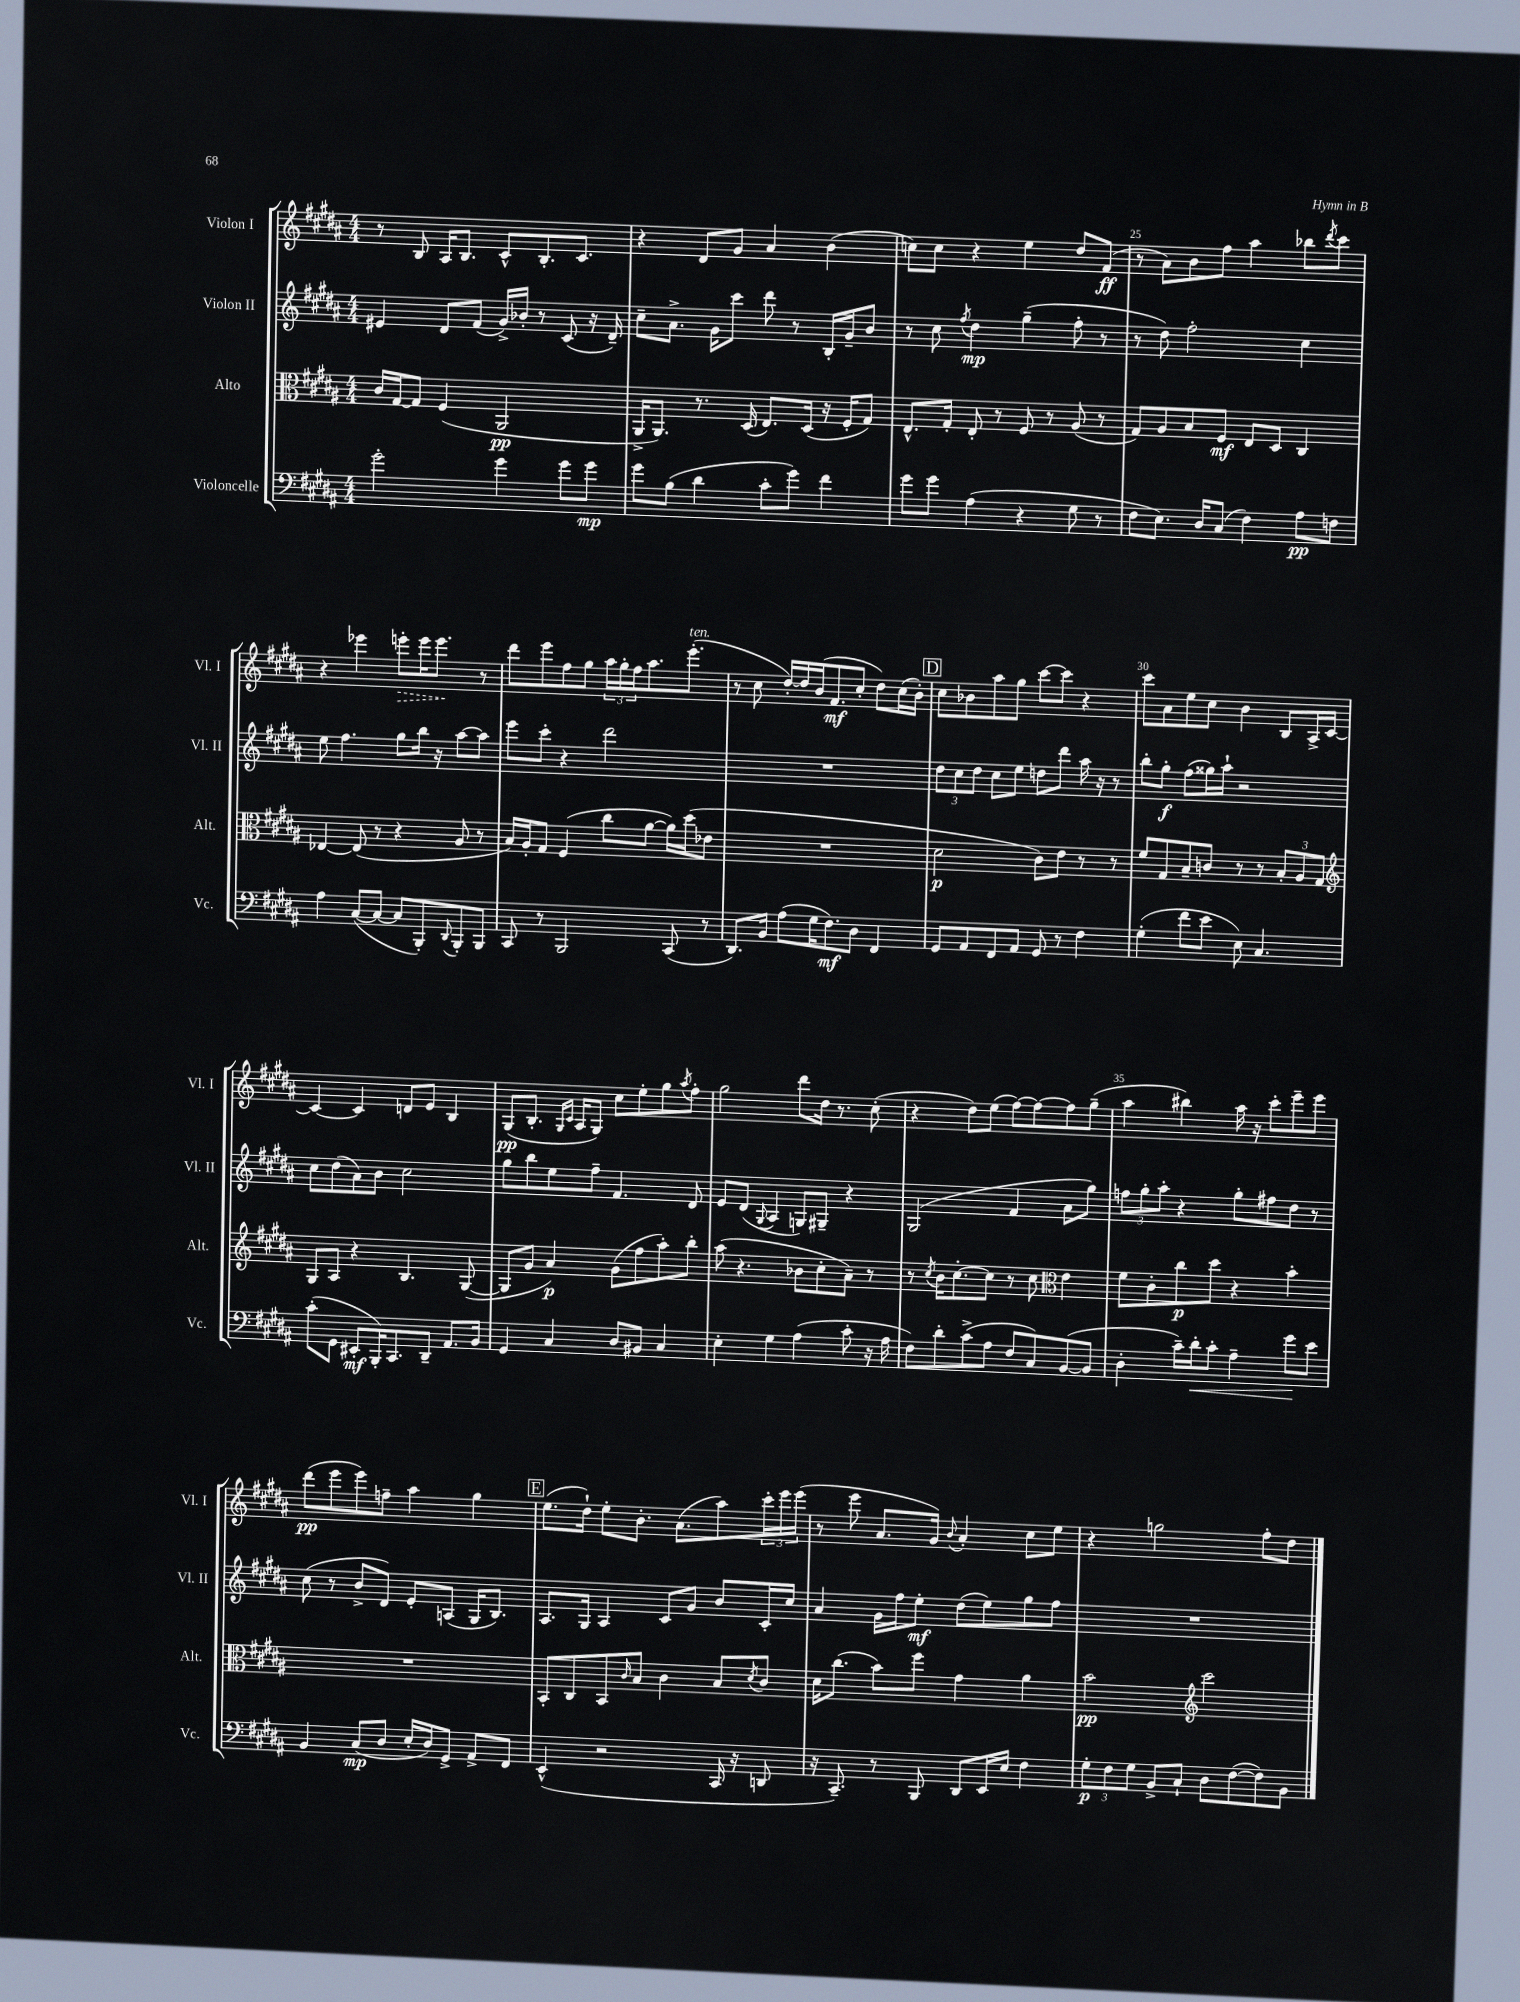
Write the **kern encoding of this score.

**kern	**kern	**kern	**kern
*staff4	*staff3	*staff2	*staff1
*clefF4	*clefC3	*clefG2	*clefG2
*k[f#c#g#d#a#]	*k[f#c#g#d#a#]	*k[f#c#g#d#a#]	*k[f#c#g#d#a#]
*M4/4	*M4/4	*M4/4	*M4/4
2g#'\	16c#/LL	4e#/	8r
.	[16G#/J	.	.
.	8G#/]J	.	8B/
.	(4F#/	8d#/L	16A#/LK
.	.	.	8.B/J
.	.	(8f#/J	.
4g#\	2AA#/	16g#^/LL)	8c#^^/L
.	.	16b-'/JJ	.
.	.	8r	8.B'/
8g#\L	.	(8c#/	.
.	.	.	8.c#/J
8g#\J	.	16r	.
.	.	16d#~/)	.
=	=	=	=
8g#\L	16AA#^/LK	8cc#~\L	4r
.	8.AA#/J)	.	.
(8B\J	.	8.a#^\J	.
4d#\	8.r	.	8d#/L
.	.	16g#\LK	.
.	.	8ccc#\J	8g#/J
.	(16D#/	.	.
8c#'\L	8.E/L)	8ddd#\	4a#/
8g#\J)	.	8r	.
.	(16D#/Jk	.	.
4f#\	16r	16B'/LL	(4b\
.	16F#'/LK	16g#~/J	.
.	8G#/J)	8b/J	.
=	=	=	=
8g#\L	8.E^^/L	8r	8cc\L)
8g#\J	.	8cc#\	8cc\J
.	16G#'/Jk	.	.
.	.	8qff#/	.
(4A#\	8E'/	4dd#\	4r
.	8r	.	.
4r	8F#/	(4gg#~\	4ee\
.	8r	.	.
8G#\	(8A#/	8ff#'\	8dd#/L
8r	8r	8r	(8f#/J
=	=	=	=
8F#\L	8G#/L)	8r	8r
8.E\J)	8A#/	8dd#\)	8a#\L)
.	8B/	2ff#'\	8b\
16D#/LK	.	.	.
(8C#/J	8F#/J	.	8ff#\J
4F#\)	8E/L	.	4aa#\
.	8D#/J	.	.
8A#\L	4C#/	4cc#\	8bb-\L
.	.	.	8qddd#/
8F\J	.	.	8ccc#\J
=	=	=	=
4A#\	[4E-/	8ee\	4r
.	.	4.ff#\	.
([8C#/L	(8E-/]	.	4eee-\
8C#/_J	8r	.	.
8C#/]L	4r	8gg#\L	8eee'\L
8BBB'/)	.	16bb\Jk	16eee\K
.	.	16r	8.eee\J
8qqDD#/	.	.	.
8BBB'/	8A#/	[8aa#\L	.
8BBB/J	8r	8aa#\]J	8r
=	=	=	=
8CC#/	16B/LL)	8eee\L	8ddd#\L
.	16A#'/J	.	.
8r	8G#/J	8ccc#'\J	8eee\
2BBB/	(4F#/	4r	8ff#\
.	.	.	8gg#\J
.	8cc#\L	2ddd#\	24aa#\LL
.	.	.	24gg#'\
.	.	.	24ff#\J
.	[8a#\J	.	8.aa#\
(8CC#/	16a#\]LL)	.	.
.	(16dd#\J	.	(8.eee'\J
8r	8e-\J	.	.
=	=	=	=
8.DD#/L)	1r	1r	8r
.	.	.	8cc#\
16BB/Jk	.	.	.
(8A#\L	.	.	[16dd#'/LL)
.	.	.	16dd#/]
16G#\K	.	.	(16b/J
8.F#\)	.	.	8.f#/
8D#\J	.	.	8cc#'/J
4FF#/	.	.	8dd#\L)
.	.	.	(16cc#\L
.	.	.	16b'\JJ)
=	=	=	=
8GG#/L	2d#\	12dd#\L	8cc#\L
.	.	12cc#\	.
8AA#/	.	.	8b-\
.	.	12dd#\J	.
8FF#/	.	8cc#\L	8aa#\
8AA#/J	.	8ee\J	8gg#\J
8GG#/	8c#\L)	8dd\L	[8ccc#\L
8r	8e\J	8ddd#\J	8ccc#\]J
4F#\	8r	16aa#\	4r
.	.	16r	.
.	8r	8r	.
=	=	=	=
(4G#'\	8f#/L	8bb'\L	8ccc#\L
.	8G#/	8gg#'\J	8a#\
8f#\L	8B~/	(8ff#\L	8ee\
8e\J	8c/J	16gg##\L)	8cc#\J
.	.	16aa#`\JJ	.
8E\)	8r	2r	4b\
4.C#/	8r	.	.
.	12B'/L	.	8B/L
.	12A#/	.	.
.	.	.	16A#^/L
.	12G#/J	.	.
.	.	.	[16c#/JJ
=	=	=	=
*	*clefG2	*	*
(8c#'\L	8G#/L	8cc#\L	4c#/_
8GG#\J	8A#/J	(8dd#\	.
8EE#'/L	4r	8a#\)	4c#/]
16BBB'/K)	.	8b\J	.
8.CC#/	.	.	.
.	4.B/	2cc#\	8d/L
8DD#~/J	.	.	8e/J
8.AA#/L	.	.	4B/
.	([8G#/	.	.
16BB/Jk	.	.	.
=	=	=	=
4GG#/	8G#/]L	8gg#\L	(8G#/L
.	8g#/J	8bb\	8.B'/J
4C#/	4a#/)	8ee\	.
.	.	.	16qqG#/LL
.	.	.	16qqc#/JJ
.	.	.	16A#/LK
.	.	8ff#~\J	8G#/J)
8D#/L	(8g#\L	4.f#/	8cc#\L
8BB#/J	8ff#\	.	8ee'\
4C#/	8aa#'\)	.	8gg#\
.	.	.	8qaa#/
.	8bb'\J	8d#/	8ff#'\J
=	=	=	=
4E'\	(8aa#\	8e/L	2gg#\
.	4.r	(8d#/J	.
.	.	8qqG#/	.
4G#\	.	4A#/	.
(4A#\	8b-\L	8G/L)	8ddd#\L
.	8cc#'\	8G#~/J	16dd#\Jk
.	.	.	8.r
8c#'\	8a#~\J)	4r	.
16r	8r	.	(8cc#'\
16A#\	.	.	.
=	=	=	=
8F#\L)	8r	(2G#/	4r
.	8qcc#/	.	.
8d#'\	16b\LK	.	.
.	[8.cc#'\	.	.
(8c#^\	.	.	8dd#\L)
8A#\J	8cc#\]J	.	(8ee\J
8F#/L	8r	4f#/	[8ff#\L)
8C#/)	8cc#\	.	8ff#\_
*	*clefC3	*	*
([8BB/	4e\	8a#\L	8ff#\]
8BB/]J	.	8gg#\J)	(8gg#~\J
=	=	=	=
4D#'\	8f#\L	12ff\L	4aa#\
.	.	12gg#'\	.
.	8c#'\	.	.
.	.	12aa#'\J	.
16c#~\LL)	8cc#\	4r	4bb#\)
16d#'\J	.	.	.
8c#'\J	8dd#\J	.	.
4A#~\	4r	8gg#'\L	16aa#\
.	.	.	16r
.	.	8ff#\	8ccc#'\L
8g#\L	4b'\	8dd#\J	8eee~\
8e\J	.	8r	8eee\J
=	=	=	=
4BB/	1r	(8cc#\	(8ddd#\L
.	.	8r	8eee\
(8C#/L	.	8b^/L	8eee\)
8D#/J	.	8d#/J)	8ff~\J
16E'/LL	.	8e'/L	4aa#\
16D#/J)	.	.	.
8GG#^/J	.	(8A/J	.
8AA#^/L	.	16G#/LK	4gg#\
.	.	8.B/J)	.
8FF#/J	.	.	.
=	=	=	=
(4EE^^/	8BB'/L	8.A#/L	(8.ee\L
.	8C#/	.	.
.	.	16G#/Jk	16dd#`\Jk)
2r	8BB/	4A#/	8ee'\L
.	16qqc#/	.	.
.	8B/J	.	8.b'\J
.	4c#\	8c#/L	.
.	.	.	(8.a#\L
.	.	8g#/J	.
16CC#/	8B/L	8b/L	8aa#\)
16r	.	.	.
.	8qd#/	.	.
8DD/	8c#/J	16c#'/L	24ccc#'\L
.	.	.	24eee\
.	.	16cc#/JJ	.
.	.	.	(24eee\JJ
=	=	=	=
16r	16d#\LK	4a#/	8r
8.CC#~/)	(8.cc#\J	.	.
.	.	.	8eee\
8r	8b\L)	16g#\LL	8.a#/L
.	.	16ff#\J	.
8BBB/	8ff#\J	8ee'\J	.
.	.	.	16g#/Jk)
.	.	.	8qqb/
8DD#/L	4g#\	(8dd#\L	4a#'/
16EE/L	.	8ee\)	.
16E/JJ	.	.	.
4F#\	4a#\	8gg#\	8cc#\L
.	.	8ff#\J	8ee\J
=	=	=	=
12G#'\L	2b\	1r	4r
12F#\	.	.	.
12G#\J	.	.	.
8BB^/L	.	.	2gg\
8C#`/J	.	.	.
*	*clefG2	*	*
8D#\L	2ccc#\	.	.
([8F#\	.	.	.
8F#\])	.	.	8ff#'\L
8BB\J	.	.	8dd#\J
==	==	==	==
*-	*-	*-	*-
